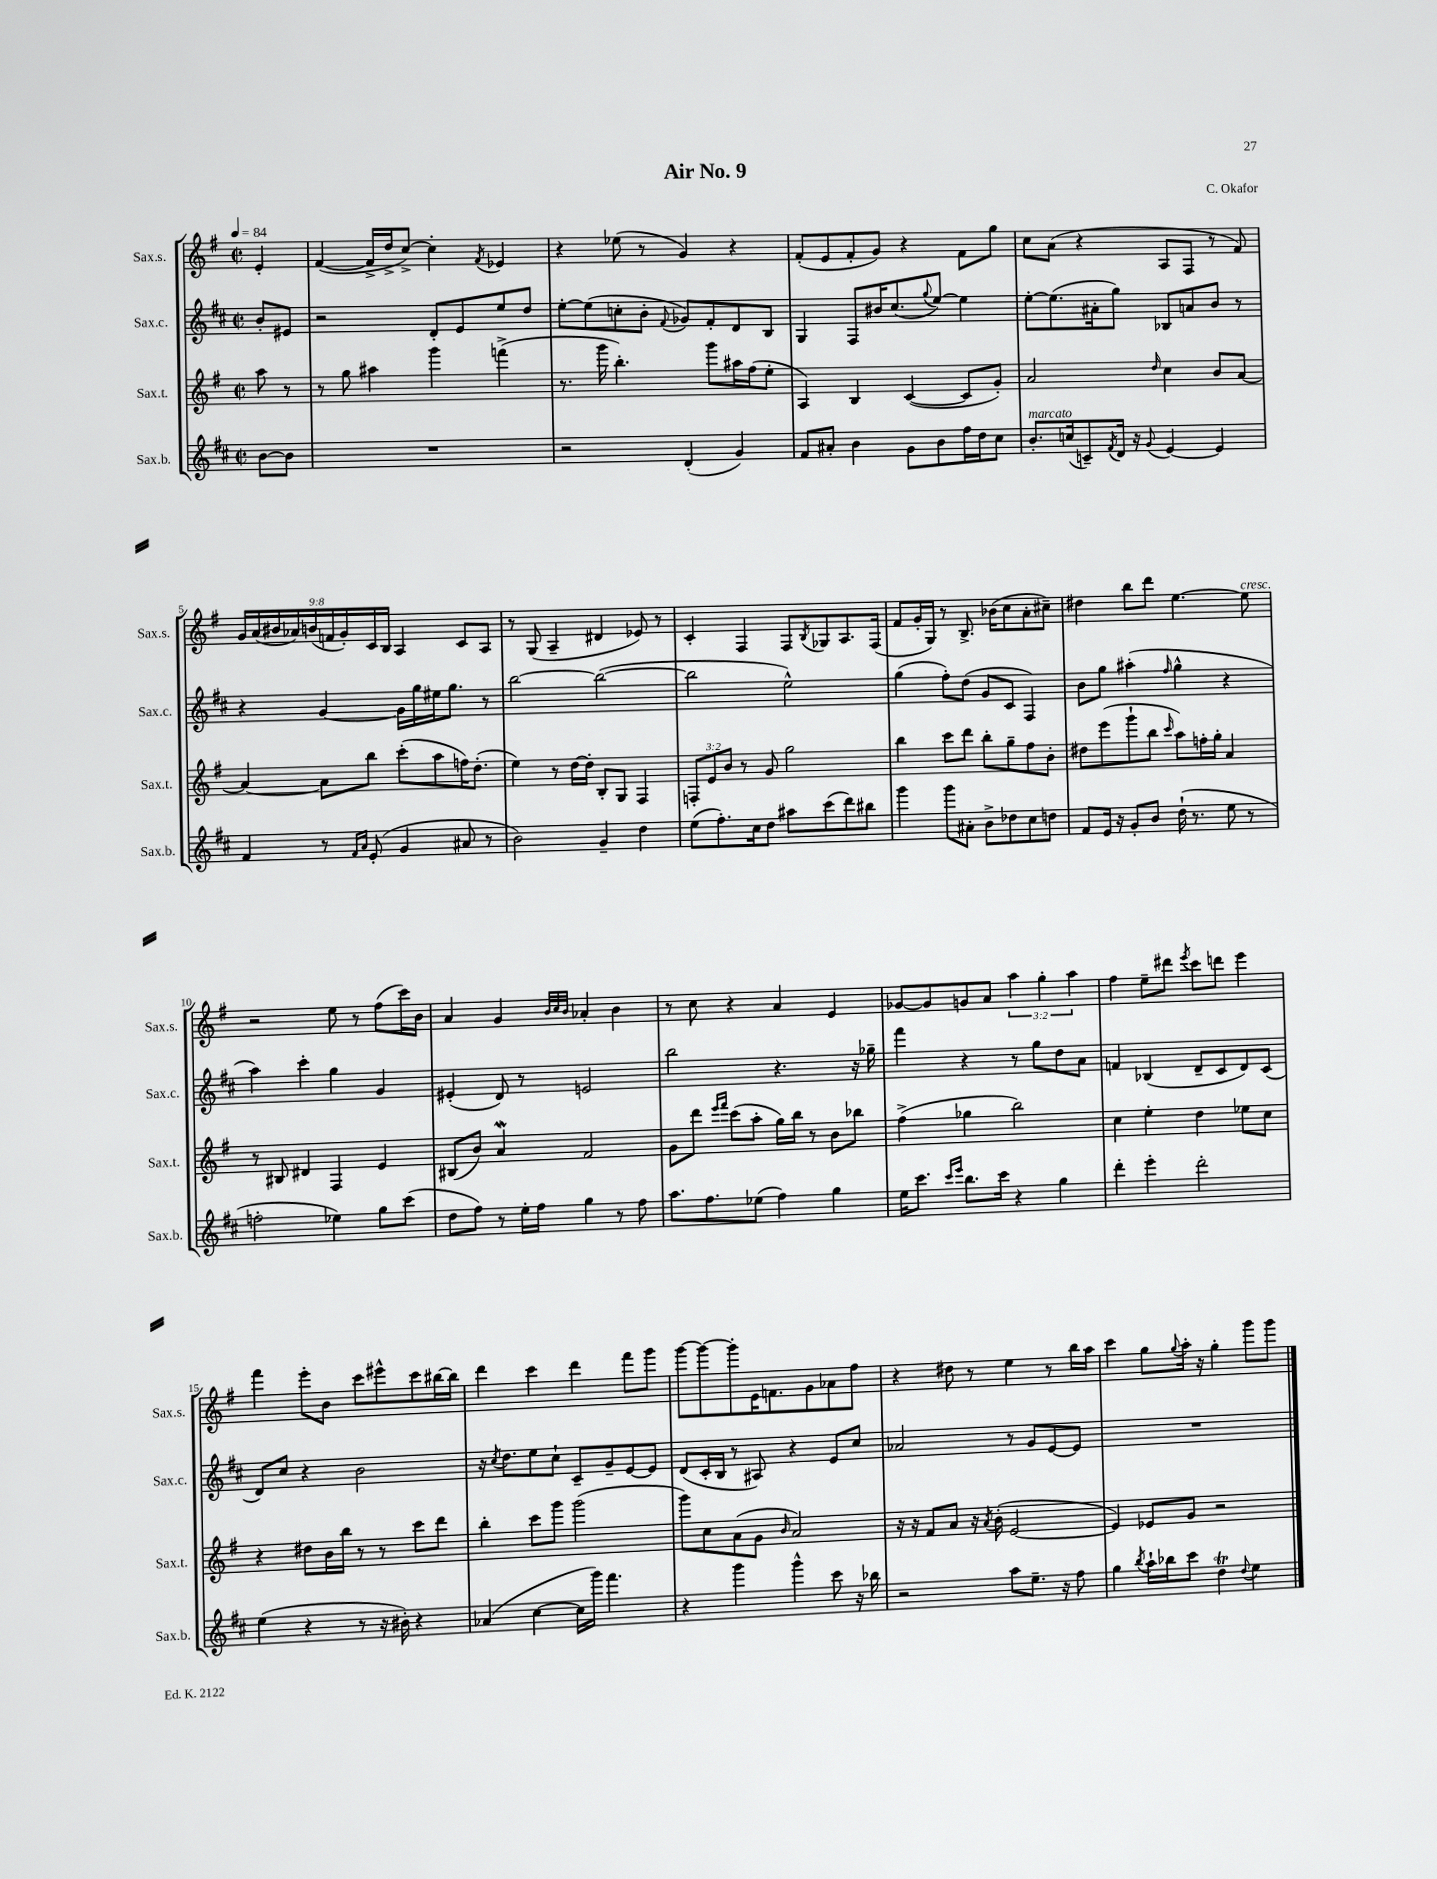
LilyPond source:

\header { title = "Air No. 9" composer = "C. Okafor" }
<<
\new StaffGroup <<
\new Staff = "s0" \with { instrumentName = "Sax.s." shortInstrumentName = "Sax.s." } {
    \clef treble \key g \major \defaultTimeSignature \time 2/2 \override Staff.TupletNumber.text = #tuplet-number::calc-fraction-text \partial 4 \tempo 4 = 84
    e'4-. |
    fis'4~( fis'16-> d''16-> c''8~->) c''4-. \acciaccatura { fis'8 } ees'4 |
    r4 ees''8( r8 g'4) r4 |
    fis'8-.( e'8 fis'8-. g'8) r4 fis'8 g''8 |
    c''8 a'8( r4 a8 fis8 r8 fis'8) |
    \tuplet 9/8 { g'16 a'16( bis'16 aes'16) b'16( f'16 g'16-.) c'16 b16 } a4 c'8 a8 |
    r8 g8( a4-- dis'4 ees'8) r8 |
    c'4-. fis4 fis8 \acciaccatura { b8 } ges8 a8. fis16( |
    fis'8 g'16-. g16) r8 b8.-> bes'16( c''8 a'8-. cis''8--) |
    dis''4 b''8 d'''8 e''4.~ e''8^\markup { \italic "cresc." } |
    r2 e''8 r8 fis''8( c'''16) b'16 |
    a'4 g'4 \grace { b'32 c''32 b'32 } aes'4-. b'4 |
    r8 c''8 r4 a'4 e'4 |
    ges'8~ ges'8 g'8 a'8 \tuplet 3/2 { a''4 g''4-. a''4 } |
    fis''4 e''8-- dis'''8 \acciaccatura { e'''8 } c'''8 d'''8 e'''4 |
    fis'''4 e'''8-. b'8 c'''8 eis'''8-^ c'''8 bis''16~ bis''16 |
    d'''4 c'''4 d'''4 fis'''8 g'''8 |
    g'''8~ g'''8~ g'''8-. e'16 f'8. g'8 aes'8 fis''8 |
    r4 dis''8 r8 e''4 r8 b''16 a''16 |
    c'''4 g''8 \appoggiatura { g''8 } a''16-. r16 g''4-. g'''8 g'''8 \bar "|." |
}
\new Staff = "s1" \with { instrumentName = "Sax.c." shortInstrumentName = "Sax.c." } {
    \clef treble \key d \major \defaultTimeSignature \time 2/2 \partial 4
    b'8-. eis'8 |
    r2 d'8-. e'8 e''8 d''8 |
    e''8~-. e''8( c''8-. b'8-. \appoggiatura { fis'8 } ges'8) fis'8-. d'8 b8 |
    g4 fis8 bis'16 cis''8.( \appoggiatura { g''8 } e''8~) e''4 |
    e''8~-. e''8.( ais'16-. g''8) bes8 a'8 b'8 r8 |
    r4 g'4~ g'16 g''16 eis''16 g''8. r8 |
    b''2~ b''2~( |
    b''2 e''2-^) |
    g''4( fis''8-.) d''8( g'8 cis'8 fis4) |
    b'8 g''8 ais''4-.( \grace { fis''16 } g''4-^ r4 |
    a''4) cis'''4-. g''4 g'4 |
    eis'4-.( d'8) r8 e'2 |
    b''2 r4. r16 ges''16-- |
    fis'''4 r4 r8 g''8 d''8 a'8 |
    f'4 bes4( d'8-- cis'8 d'8) cis'8( |
    d'8) cis''8 r4 b'2 |
    r16 \acciaccatura { cis''8 } d''8. e''8 cis''8-! cis'8-- g'8-- e'8~ e'8 |
    d'8( cis'16-. b16 r8 ais8) r4 e'8 cis''8 |
    aes'2 r8 g'8 e'8~ e'8 |
    R1 \bar "|." |
}
\new Staff = "s2" \with { instrumentName = "Sax.t." shortInstrumentName = "Sax.t." } {
    \clef treble \key g \major \defaultTimeSignature \time 2/2 \override Staff.TupletNumber.text = #tuplet-number::calc-fraction-text \partial 4
    a''8 r8 |
    r8 g''8 ais''4 g'''4 f'''4->( |
    r8. g'''16 b''4.-.) g'''8 ais''16 fis''16( e''8-. |
    a4) b4 c'4~( c'8 g'8-.) |
    a'2 \grace { d''16 } c''4 b'8 a'8~ |
    a'4~ a'8 b''8 c'''8-.( a''8 f''16) d''8.-.( |
    e''4) r8 d''16~ d''16-. b8-. g8 fis4 |
    \tuplet 3/2 { f8-. e'8 b'8 } r8 g'8 g''2 |
    b''4 c'''8 d'''8 b''8-. g''8-- fis''8 b'8-. |
    dis''8 e'''8( g'''8-! b''8 \grace { c'''16 } a''8) f''16-. g''16-. a'4 |
    r8 bis8 dis'4 fis4 e'4 |
    bis8( b'8) a'4\mordent fis'2 |
    g'8 d'''8 \grace { e'''16 fis'''16 } c'''8( a''8-. g''16) b''16 r8 b'8 bes''8 |
    fis''4->( ges''4 b''2) |
    c''4 e''4-. d''4 ees''8 c''8 |
    r4 dis''8 b'16 b''16 r8 r8 c'''8 d'''8 |
    b''4-. c'''8 g'''8 g'''2( |
    g'''8) c''8 a'8( g'8 \grace { b'16 } a'2) |
    r16 r16 fis'8 a'8 r16 \acciaccatura { a'8 } b'16-.( e'2~ |
    e'4) ees'8 g'8 r2 \bar "|." |
}
\new Staff = "s3" \with { instrumentName = "Sax.b." shortInstrumentName = "Sax.b." } {
    \clef treble \key d \major \defaultTimeSignature \time 2/2 \partial 4
    b'8~ b'8 |
    R1 |
    r2 d'4-.( g'4) |
    fis'8 ais'8-. b'4 g'8 b'8 fis''16 d''16 cis''8 |
    b'8.-.^\markup { \italic "marcato" } c''16( c'8--) \acciaccatura { fis'8 } d'16 r16 \appoggiatura { g'8 } e'4~ e'4 |
    fis'4 r8 \grace { fis'16 a'16 } e'8-.( g'4 ais'8 r8 |
    b'2) g'4-- d''4 |
    e''8( fis''8.-.) cis''16 d''8 ais''8 cis'''8( d'''8) bis''8 |
    g'''4 g'''8 ais'8-. b'8-> des''8 cis''8 d''8 |
    fis'8 e'16 r16 g'8-. b'8 d''16-!( r8. e''8 r8 |
    f''2-. ees''4) g''8 cis'''8( |
    d''8 fis''8) r8 e''16-. fis''16 g''4 r8 fis''8 |
    a''8. fis''8. ees''8( fis''4) g''4 |
    e''16 cis'''8. \grace { cis'''16 e'''16 } b''8. cis'''16 r4 g''4 |
    d'''4-. e'''4-. d'''2-. |
    e''4( r4 r8 r16 bis'16-.) r4 |
    aes'4( cis''4~ cis''16 g'''16) fis'''4. |
    r4 g'''4 g'''4-^ cis'''8 r16 bes''16 |
    r2 a''8 e''8.-- r16 fis''8 |
    g''4 \acciaccatura { b''8 } a''16-! bes''16 cis'''8 d''4\trill \appoggiatura { d''8 } e''4 \bar "|." |
}
>>
>>
